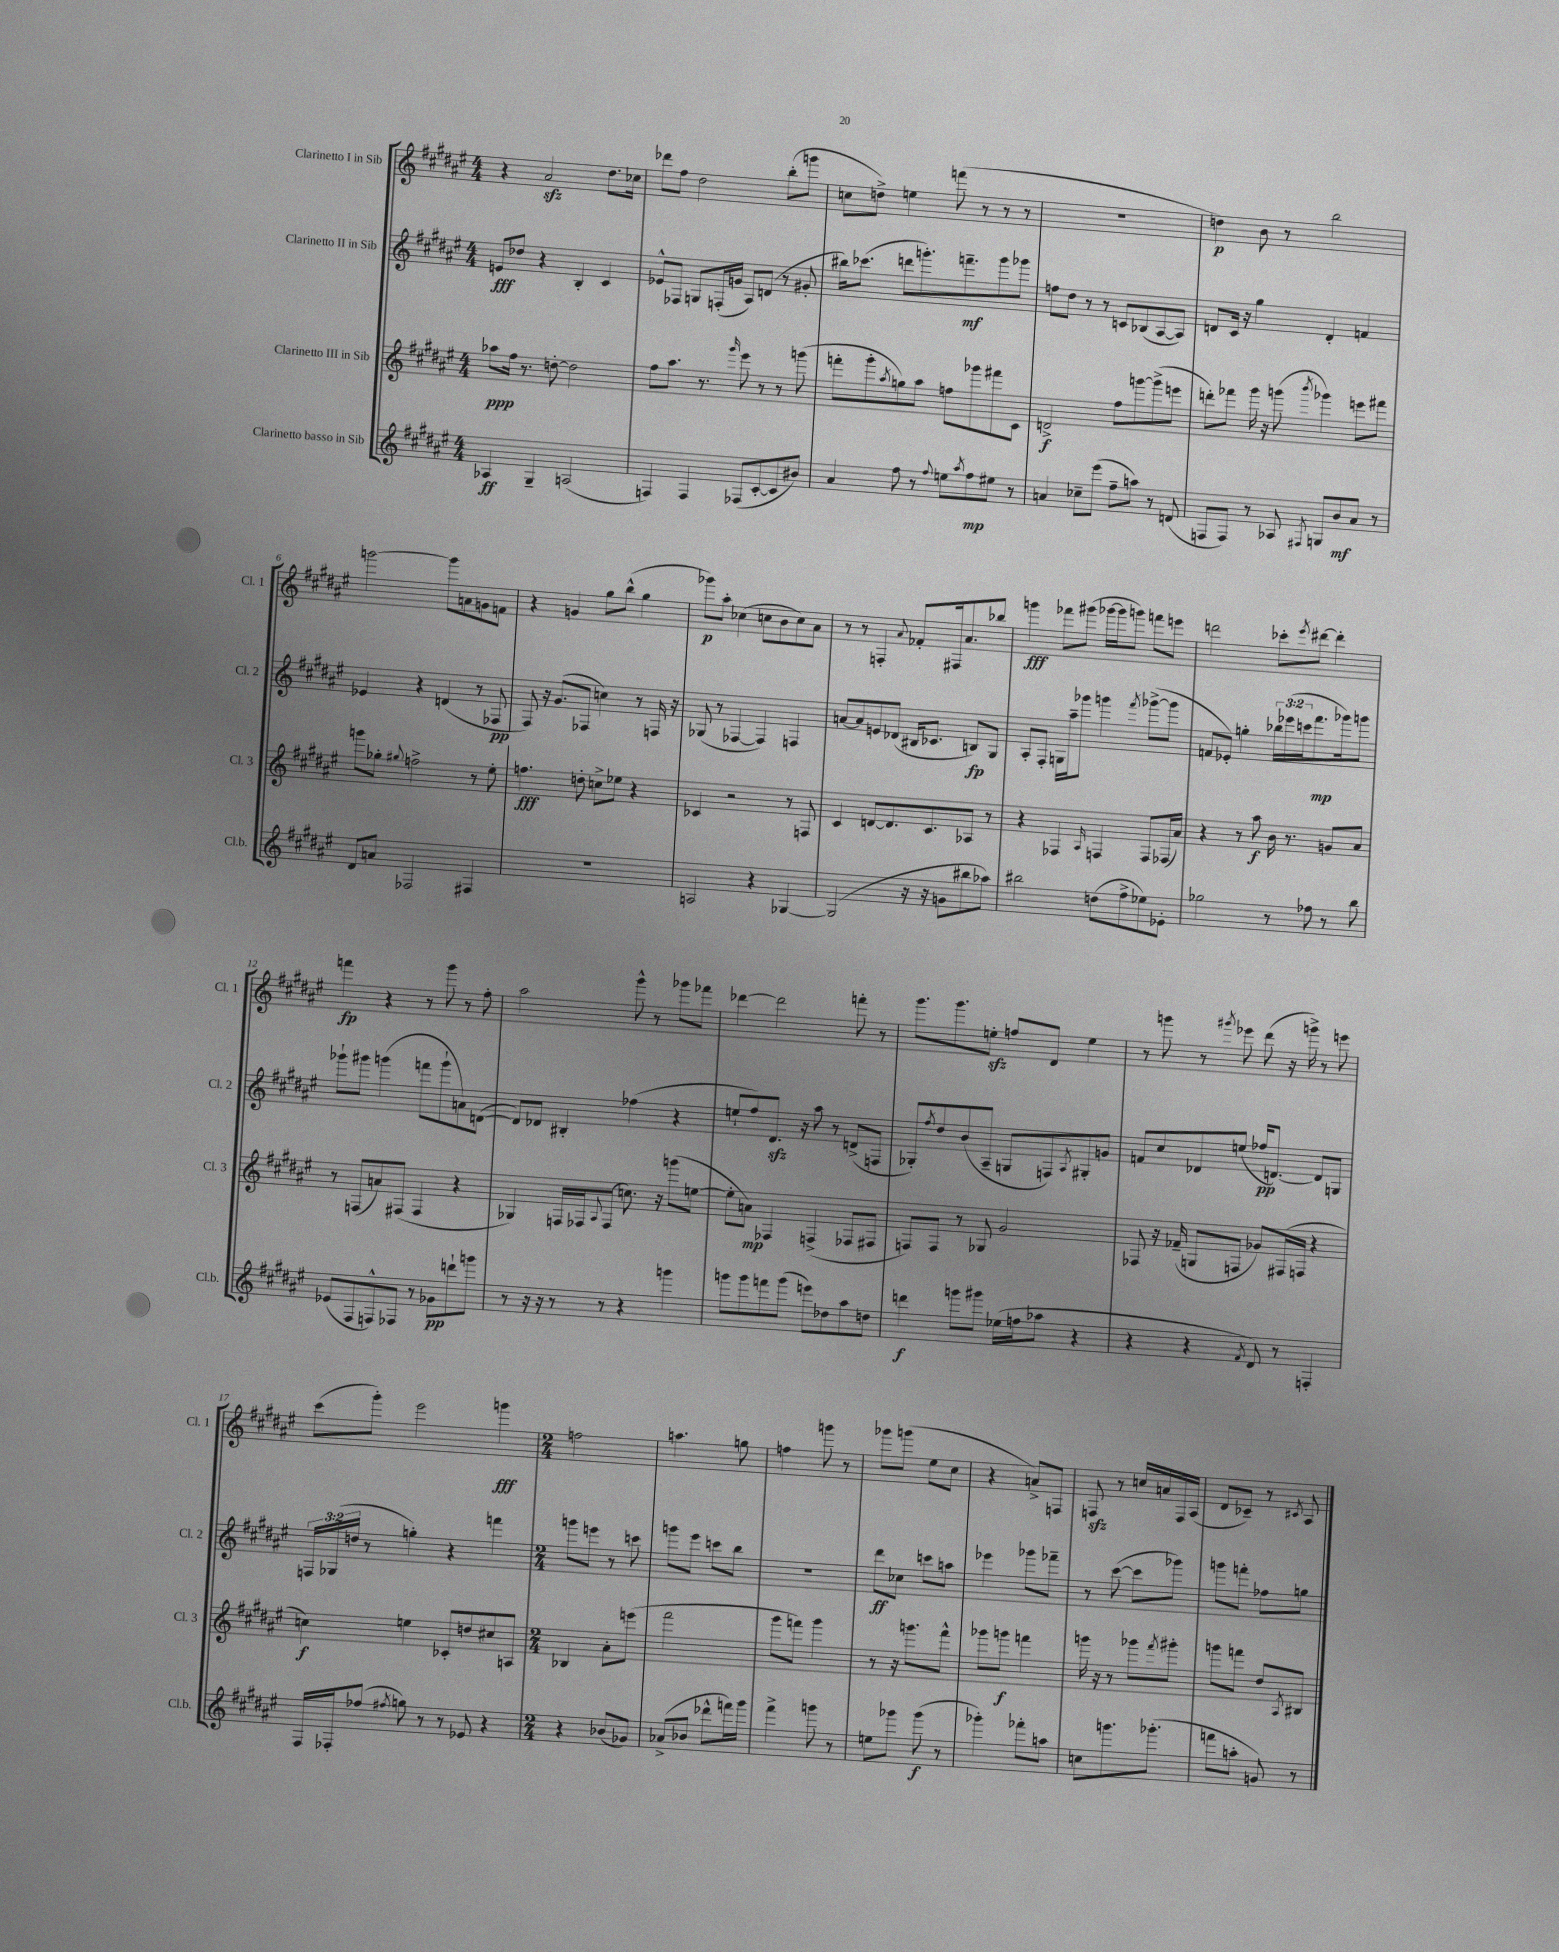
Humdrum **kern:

**kern	**dynam	**kern	**dynam	**kern	**dynam	**kern	**dynam
*part4	*part4	*part3	*part3	*part2	*part2	*part1	*part1
*staff4	*staff4	*staff3	*staff3	*staff2	*staff2	*staff1	*staff1
*I"Clarinetto basso in Sib	*	*I"Clarinetto III in Sib	*	*I"Clarinetto II in Sib	*	*I"Clarinetto I in Sib	*
*I'Cl.b.	*	*I'Cl. 3	*	*I'Cl. 2	*	*I'Cl. 1	*
*clefG2	*	*clefG2	*	*clefG2	*	*clefG2	*
*k[f#c#g#d#a#e#]	*	*k[f#c#g#d#a#e#]	*	*k[f#c#g#d#a#e#]	*	*k[f#c#g#d#a#e#]	*
*M4/4	*	*M4/4	*	*M4/4	*	*M4/4	*
=1	=1	=1	=1	=1	=1	=1	=1
4A-X/	ff	8aa-X\L	ppp	8en/L	fff	4r	.
.	.	16ff#\Jk	.	8dd-X/J	.	.	.
.	.	8.r	.	.	.	.	.
4G#~/	.	.	.	4r	.	2a#zz/	.
.	.	[8ddn'\	.	.	.	.	.
(2An/	.	2dd\]	.	4B'/	.	.	.
.	.	.	.	4c#/	.	8.dd#\L	.
.	.	.	.	.	.	16cc-X\Jk	.
=2	=2	=2	=2	=2	=2	=2	=2
4Fn/)	.	8ff#\L	.	8e-X^^/L	.	8ddd-X\L	.
.	.	8.aa#\J	.	8F-X/J	.	8ff#\J	.
4F/	.	.	.	8Gn/L	.	2dd#\	.
.	.	8.r	.	.	.	.	.
.	.	.	.	(16Fn'/L	.	.	.
.	.	.	.	16gn/JJ	.	.	.
.	.	16qqggg#/	.	.	.	.	.
(8F-X/L	.	8eee#\	.	8A#/L)	.	.	.
[8c#'/	.	8r	.	(8dn/J	.	.	.
8c#/]	.	8r	.	8r	.	(8bb'\L	.
8b#X/J)	.	(8gggn\	.	8g#X'/	.	8gggn\J	.
=3	=3	=3	=3	=3	=3	=3	=3
4a#/	.	8fffn'\L	.	16bb#X\KL)	.	8ccn\L	.
.	.	.	.	(8.ccc-X\J	.	.	.
.	.	8ggg#'\	.	.	.	8ddn^\J)	.
.	.	8qaa#/	.	.	.	.	.
8ff#\	.	8ggn\)	.	8dddn\L	.	4een\	.
8r	.	8aa#\J	.	8.gggn'\)	.	.	.
8qqff#/	.	.	.	.	.	.	.
8een\L	.	8ffn\L	.	.	.	(8fffn\	.
.	.	.	.	8.fffn~\	mf	.	.
8qaa#/	.	.	.	.	.	.	.
8ff#\	mp	8ggg-X\	.	.	.	8r	.
8ee#X\J	.	8fff#X\	.	8ggg\	.	8r	.
8r	.	8c#\J	.	8ggg-X\J	.	8r	.
=4	=4	=4	=4	=4	=4	=4	=4
4an/	.	2dn^/	f	8ffn\L	.	1r	.
.	.	.	.	8dd#\J	.	.	.
8cc-X~\L	.	.	.	8r	.	.	.
(8eee#\J	.	.	.	8r	.	.	.
8ff#~\L	.	8ff#\L	.	8cn/L	.	.	.
8aan\J)	.	[8gggn\	.	(8B-X/	.	.	.
8r	.	(8ggg^\]	.	[8A#/	.	.	.
(8dn/	.	8eeen\J	.	8A#/J])	.	.	.
=5	=5	=5	=5	=5	=5	=5	=5
8Fn/L	.	8dddn'\L)	.	8dn/L	.	4ddn\)	p
8F/J)	.	8fff-X\J	.	16c#/Jk	.	.	.
.	.	.	.	16r	.	.	.
8r	.	16ggg#\	.	4gg#\	.	8b\	.
.	.	16r	.	.	.	.	.
8A-X/	.	(8gggn\	.	.	.	8r	.
8qF#X/	.	8qbbb/	.	.	.	.	.
8Gn/L	.	4ggg-X\)	.	4d'/	.	2bb\	.
8b/	mf	.	.	.	.	.	.
8a#/J	.	8eeen\L	.	4fn/	.	.	.
8r	.	8fff#X\J	.	.	.	.	.
!!LO:LB:g=z
=6	=6	=6	=6	=6	=6	=6	=6
8d#/L	.	8gggn\L	.	4e-X/	.	[2gggn\	.
8an/J	.	8gg-X'\J	.	.	.	.	.
.	.	8qqgg#X/	.	.	.	.	.
2F-X/	.	2ffn^\	.	4r	.	.	.
.	.	.	.	(4dn/	.	8ggg\L]	.
.	.	.	.	.	.	8an\	.
4F#X/	.	8r	.	8r	.	8gn\	.
.	.	8ee#'\	.	8F-X/	pp	8fn\J	.
=7	=7	=7	=7	=7	=7	=7	=7
1r	.	4.ffn\	fff	8F#/)	.	4r	.
.	.	.	.	16r	.	.	.
.	.	.	.	(8.g#/L	.	.	.
.	.	.	.	.	.	4gn/	.
.	.	8ddn'\	.	8F-X/J	.	.	.
.	.	8ccn^\L	.	4ccn\)	.	8gg#\L	.
.	.	8ee-X\J	.	.	.	(8bb^^\J	.
.	.	4r	.	8r	.	4gg#\	.
.	.	.	.	16Fn/	.	.	.
.	.	.	.	16r	.	.	.
=8	=8	=8	=8	=8	=8	=8	=8
2An/	.	4c-X/	.	(8G-X/	.	8ggg-X\L)	p
.	.	.	.	8r	.	8aa#'\J	.
.	.	2r	.	[4F-X/	.	(4cc-X\	.
4r	.	.	.	4F-/])	.	8ccn\L	.
.	.	.	.	.	.	8b\	.
[4G-X/	.	8r	.	4Fn/	.	8cc\)	.
.	.	8Fn/	.	.	.	8a#\J	.
=9	=9	=9	=9	=9	=9	=9	=9
(2G-/]	.	4c#/	.	[8an/L	.	8r	.
.	.	.	.	8a/]	.	8r	.
.	.	[8dn/L	.	8en/	.	4Fn'/	.
.	.	8.d/]	.	(8d-X/J	.	.	.
.	.	.	.	.	.	8qqa#/	.
16r	.	.	.	16B#X/KL	.	8f-X'/L	.
16r	.	8.c#/	.	8.c-X/J	.	.	.
8gn\L	.	.	.	.	.	16F#X/k	.
.	.	.	.	.	.	8.a#/	.
8bb#X\	.	8A-X/J	.	8Bn/L)	fp	.	.
8aa-X\J)	.	8r	.	8G#/J	.	8bb-X/J	.
=10	=10	=10	=10	=10	=10	=10	=10
2bb#X\	.	4r	.	8A#'/L	.	4gggn\	fff
.	.	.	.	8F#'/J	.	.	.
.	.	4F-X/	.	16Gn\LL	.	8fff-X\L	.
.	.	.	.	16aa#~\J	.	.	.
.	.	.	.	8ggg-X\J	.	(8ggg#X\J	.
.	.	16qqA#/	.	.	.	.	.
(8ddn\L	.	4Fn/	.	4gggn\	.	[16ggg-X\LL	.
.	.	.	.	.	.	16ggg-\J]	.
8ff#^\	.	.	.	.	.	8gggn\J)	.
.	.	.	.	8qfff#/	.	.	.
8ee-X\)	.	8F/L	.	([8ggg-X^\L	.	8fffn\L	.
8e-X'\J	.	(16F-X/L	.	8ggg-\J]	.	8eeen\J	.
.	.	16a#/JJ)	.	.	.	.	.
=11	=11	=11	=11	=11	=11	=11	=11
2gg-X\	.	4r	.	8fn/L	.	2dddn\	.
.	.	.	.	8e-X'/J)	.	.	.
.	.	8r	.	4ggn'\	.	.	.
.	.	8aa#\	f	.	.	.	.
8r	.	16b\	.	24bb-X\LL	.	8ccc-X'\L	.
.	.	.	.	(24eee-X\	.	.	.
.	.	8.r	.	.	.	.	.
.	.	.	.	24cccn\J	.	.	.
.	.	.	.	.	.	8qeee#/	.
8ff-X\	.	.	.	8.fff#\	mp	[8ddd#X\J	.
8r	.	8gn/L	.	.	.	4ddd#'\]	.
.	.	.	.	16ggg-X\k)	.	.	.
8bb\	.	8a#/J	.	8gggn\J	.	.	.
!!LO:LB:g=z
=12	=12	=12	=12	=12	=12	=12	=12
(8e-X/L	.	8r	.	8ggg-X`\L	.	4fffn\	fp
8F#/	.	(8Fn/L	.	8ggg#X\J	.	.	.
8Fn^^/)	.	8an/)	.	(4gggn\	.	4r	.
8F-X/J	.	(8F#X/J	.	.	.	.	.
8r	.	4F#/	.	8fffn\L	.	8r	.
8g-X\L	pp	.	.	8ggg`\	.	8ggg#\	.
8dddn`\	.	4r	.	8an\)	.	8r	.
8gggn\J	.	.	.	([8dn\J	.	8ff#'\	.
=13	=13	=13	=13	=13	=13	=13	=13
8r	.	4G-X/)	.	8d/L])	.	2aa#\	.
16r	.	.	.	8d-X/J	.	.	.
16r	.	.	.	.	.	.	.
8r	.	16Fn/LL	.	4B#X'/	.	.	.
.	.	16F-X/J	.	.	.	.	.
.	.	8qqA#/	.	.	.	.	.
8r	.	(8F-/J	.	.	.	.	.
4r	.	8.ccn\)	.	(4ff-X\	.	8ggg#^^\	.
.	.	.	.	.	.	8r	.
.	.	16r	.	.	.	.	.
4gggn\	.	(8gggn\L	.	4r	.	8ggg-X\L	.
.	.	[8een\J	.	.	.	8fff-X\J	.
=14	=14	=14	=14	=14	=14	=14	=14
8gggn\L	.	8ee'\L]	.	8een`/L	.	[4ddd-X\	.
8ggg\	.	8an\J)	mp	8ff#/)	.	.	.
8fffn\	.	4F-X/	.	8.d#zz/J	.	2ddd-\]	.
(8ggg\J	.	.	.	.	.	.	.
.	.	.	.	16r	.	.	.
8eeen\L)	.	(4Fn^/	.	8aa#\	.	.	.
8dd-X\	.	.	.	8r	.	.	.
8aa#\	.	8F-X/L	.	(8dn^/L	.	8fffn'\	.
8ddn\J	.	8F#X/J	.	8Fn/J	.	8r	.
=15	=15	=15	=15	=15	=15	=15	=15
4dddn\	f	8Fn/L)	.	8G-X'/L)	.	8.ggg#\L	.
.	.	.	.	8qff#/	.	.	.
.	.	8F/J	.	8dd#/	.	.	.
.	.	.	.	.	.	8.ggg#\	.
8gggn\L	.	8r	.	(8b/	.	.	.
8ggg#X\J	.	8G-X/	.	8A#~/J	.	8eenzz'\J	.
(16ee-X\LL	.	2g#/	.	8Gn/L	.	8ffn/L	.
16ffn\J	.	.	.	.	.	.	.
8aa-X\J	.	.	.	8Fn/)	.	8d#/J	.
.	.	.	.	8qA#/	.	.	.
4r	.	.	.	8G#X'/	.	4ee\	.
.	.	.	.	8gn/J	.	.	.
=16	=16	=16	=16	=16	=16	=16	=16
4r	.	8F-X/	.	8fn/L	.	8r	.
.	.	16r	.	8cc#/	.	8gggn\	.
.	.	(16f-X~/	.	.	.	.	.
4r	.	8Gn/L	.	8d-X/	.	8r	.
.	.	.	.	.	.	8qggg#X/	.
.	.	8Fn/J	.	(8een/J	.	8eee-X\	.
8qf#/	.	.	.	.	.	.	.
8d#/)	.	8g-X/L)	.	16ff-X/KL	pp	(8ddd#\	.
.	.	.	.	[8.dn/J)	.	.	.
8r	.	(16F#X/L	.	.	.	16r	.
.	.	16Fn/JJ	.	.	.	16gggn^\)	.
4Fn'/	.	4r	.	8d/L]	.	8r	.
.	.	.	.	8Gn/J	.	8eeen\	.
!!LO:LB:g=z
=17	=17	=17	=17	=17	=17	=17	=17
16F#/LL	.	4ccn\)	f	24Fn/LL	.	(8ccc#\L	.
.	.	.	.	(24G-X/	.	.	.
16F-X'/J	.	.	.	.	.	.	.
.	.	.	.	24ddn/JJ	.	.	.
(8ff-X/J	.	.	.	8r	.	8ggg#'\J)	.
8qff#X/	.	.	.	.	.	.	.
8ggn\)	.	4een\	.	4ggn'\)	.	2eee#\	.
8r	.	.	.	.	.	.	.
8r	.	8c-X'/L	.	4r	.	.	.
8e-X/	.	8ddn/	.	.	.	.	.
4r	.	8cc#X/	.	4fffn\	.	4gggn\	fff
.	.	8An/J	.	.	.	.	.
=18	=18	=18	=18	=18	=18	=18	=18
*M2/4	*	*M2/4	*	*M2/4	*	*M2/4	*
4r	.	4B-X/	.	8gggn\L	.	2ffn\	.
.	.	.	.	8eeen\J	.	.	.
(8b-X/L	.	8a#'\L	.	8r	.	.	.
8g-X/J)	.	(8eeen\J	.	8cccn\	.	.	.
=19	=19	=19	=19	=19	=19	=19	=19
(8a-X^/L	.	2fff#\	.	8gggn\L	.	4.aan\	.
8b-X/J	.	.	.	8eee#\J	.	.	.
8ddd-X^^\L	.	.	.	8cccn\L	.	.	.
16fffn\L)	.	.	.	8bb\J	.	8ggn\	.
16ggg#\JJ	.	.	.	.	.	.	.
=20	=20	=20	=20	=20	=20	=20	=20
4fff#^\	.	8ggg#\L	.	2r	.	4ffn\	.
.	.	8fffn\J)	.	.	.	.	.
8gggn\	.	4ggg#\	.	.	.	8gggn\	.
8r	.	.	.	.	.	8r	.
=21	=21	=21	=21	=21	=21	=21	=21
8een\L	.	8r	.	8ddd#\L	ff	8ggg-X\L	.
8ggg-X\J	.	16r	.	8cc-X\J	.	(8gggn\J	.
.	.	8.gggn\L	.	.	.	.	.
(8ggg-\	f	.	.	8cccn\L	.	8ee#\L	.
8r	.	8fff#^^\J	.	8aan\J	.	8cc#\J	.
=22	=22	=22	=22	=22	=22	=22	=22
4ggg-X'\)	.	8ggg-X\L	.	4eee-X\	.	4r	.
.	.	8gggn\J	f	.	.	.	.
8fff-X'\L	.	4fffn\	.	8ggg-X\L	.	8an^/L)	.
8aan\J	.	.	.	8fff-X~\J	.	8Fn/J	.
=23	=23	=23	=23	=23	=23	=23	=23
8ccn\L	.	16gggn\	.	8r	.	8Fnzz/	.
.	.	16r	.	.	.	.	.
8.gggn\	.	8r	.	([8ccc#\	.	8r	.
.	.	8ggg-X\L	.	8ccc#\L]	.	16ccn/LL	.
(8.ggg-X'\J	.	.	.	.	.	16an/	.
.	.	8qfff#/	.	.	.	.	.
.	.	8ggg#X'\J	.	8ggg-X\J)	.	16F/	.
.	.	.	.	.	.	(16A#/JJ	.
=24	=24	=24	=24	=24	=24	=24	=24
8fffn\L	.	8gggn\L	.	8gggn\L	.	8d#/L	.
8aan'\J	.	8fffn\J	.	8fffn'\J	.	8c-X~/J)	.
8gn/)	.	8dd#/L	.	8ff-X\L	.	8r	.
.	.	8qA#/	.	.	.	8qc#X/	.
8r	.	8B#X/J	.	8ggn\J	.	8A#/	.
==	==	==	==	==	==	==	==
*-	*-	*-	*-	*-	*-	*-	*-
